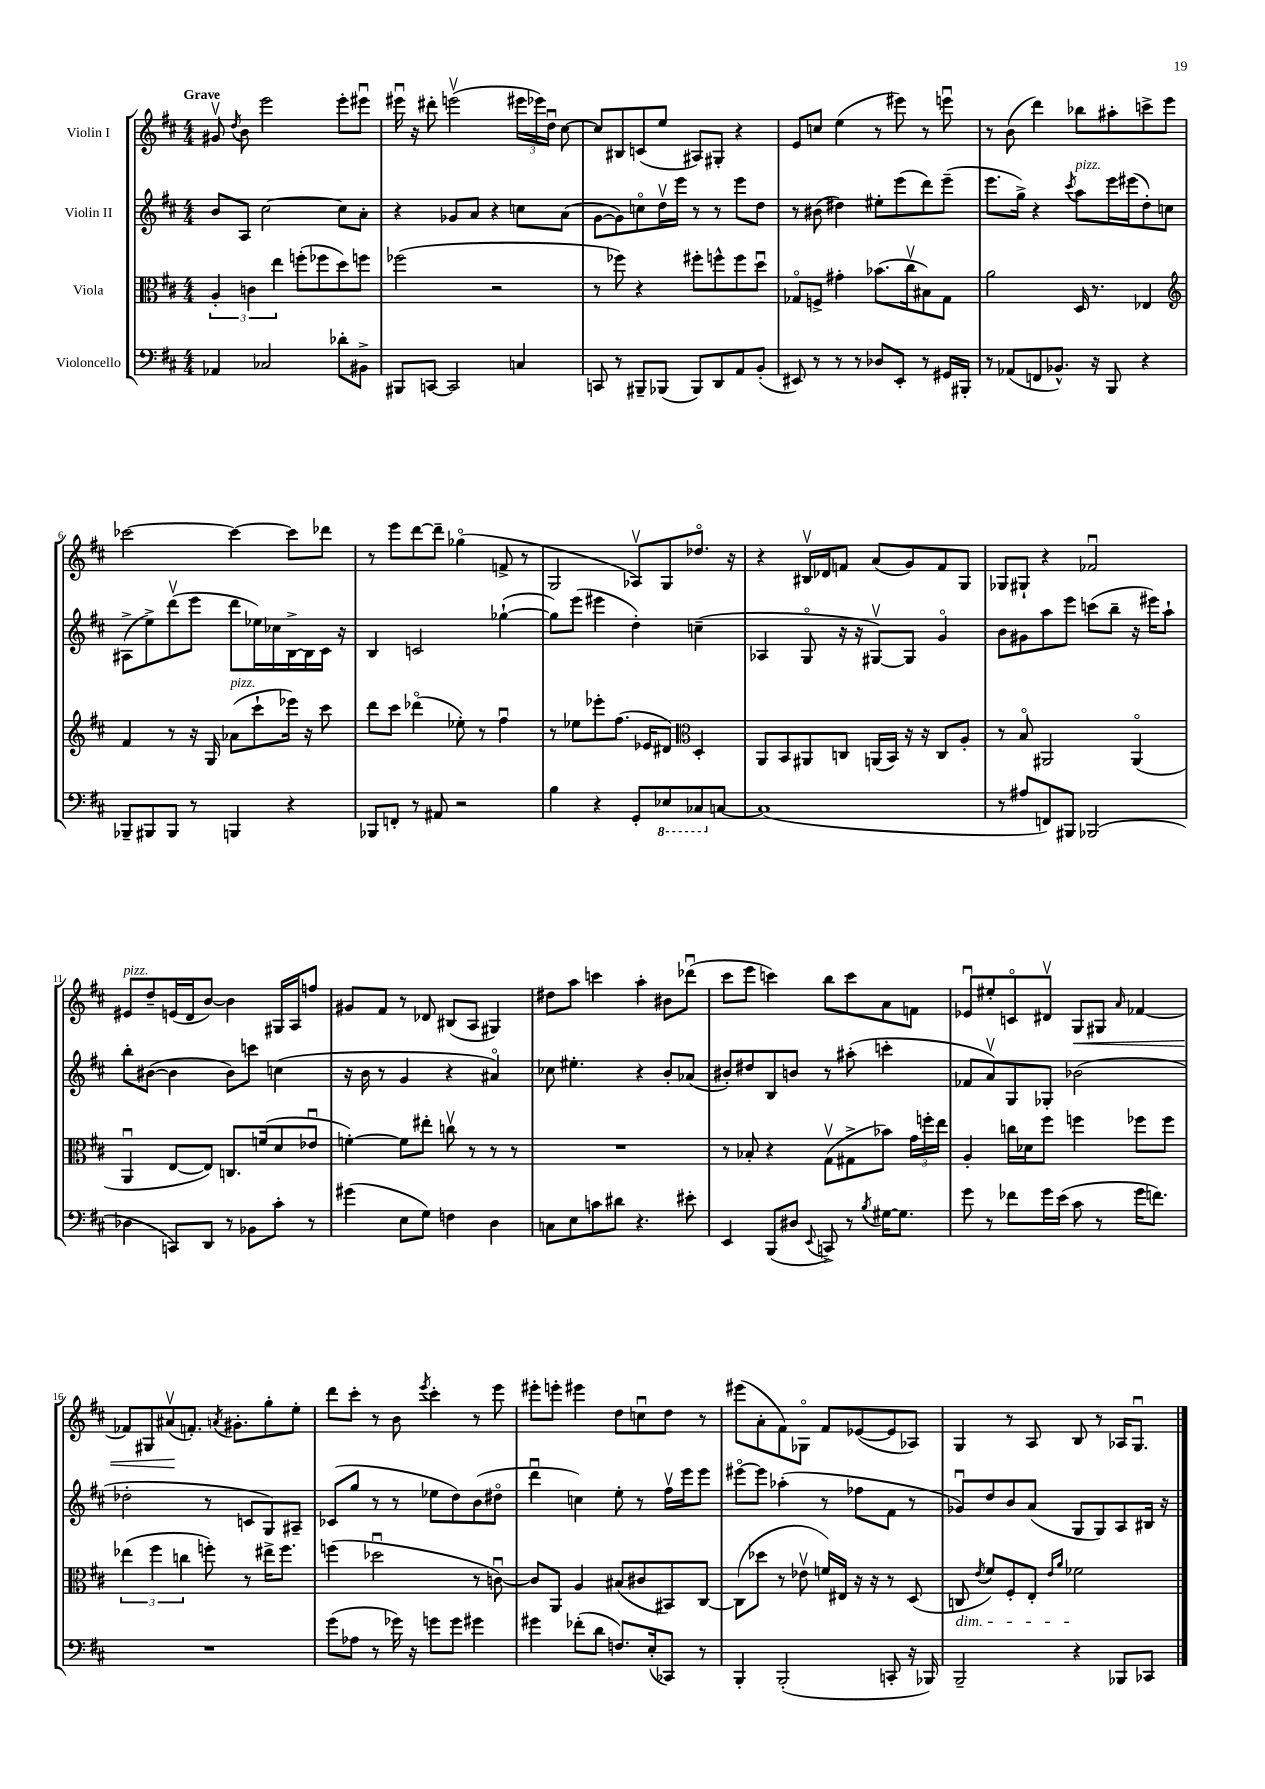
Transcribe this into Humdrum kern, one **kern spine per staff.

**kern	**kern	**kern	**kern	**dynam
*part4	*part3	*part2	*part1	*part1
*staff4	*staff3	*staff2	*staff1	*staff1
*I"Violoncello	*I"Viola	*I"Violin II	*I"Violin I	*
*clefF4	*clefC3	*clefG2	*clefG2	*
*k[f#c#]	*k[f#c#]	*k[f#c#]	*k[f#c#]	*
*M4/4	*M4/4	*M4/4	*M4/4	*
=1	=1	=1	=1	=1
!	!	!	!LO:TX:a:B:t=Grave	!
4AA-X/	6A'/	8b/L	8g#Xv/	.
.	.	.	8qdd/	.
.	.	8A/J	8b\	.
.	6cn\	.	.	.
2C-X/	.	[2cc#\	2eee\	.
.	6ee\	.	.	.
.	(8ffn'\L	.	.	.
.	8ff-X\	.	.	.
8d-X'\L	8dd\)	8cc#\L]	8eee'\L	.
8BB#X^\J	8ffn\J	8a'\J	8eee#Xu\J	.
=2	=2	=2	=2	=2
8BBB#X/L	(2ff-X\	4r	16eee#Xu\	.
.	.	.	16r	.
[8CCn/J	.	.	8ddd#X'\	.
2CC/]	.	8g-X/L	(2eeenv\	.
.	.	8a/J	.	.
.	2r	4r	.	.
4Cn/	.	8ccn\L	24eee#X\LL	.
.	.	.	24eee-X\)	.
.	.	.	24ddu\JJ	.
.	.	(8a\J	[8cc#\	.
=3	=3	=3	=3	=3
8CCn/	8r	[8g\L	8cc#/L]	.
8r	8ff-X\)	8g\])	8B#X/	.
8BBB#X~/L	4r	8ccn\	(8cn/	.
(8BBB-X/J	.	16ddv\L	8ee/J	.
.	.	16eee\JJ	.	.
8BBB-/L)	8ff#X'\L	8r	8A#X/L)	.
8DD/	8ffn^^\	8r	8G#X'/J	.
8AA/	8ff\	8eee\L	4r	.
(8BB'/J	8ddu\J	8dd\J	.	.
=4	=4	=4	=4	=4
8EE#X/)	8G-X/L	8r	8e/L	.
8r	8Fn^/J	(8b#X\	8ccn/J	.
8r	4g#X'\	4dd#X\)	(4ee\	.
8r	.	.	.	.
8D-X/L	(8.b-X\L	8ee#X'\L	8r	.
8EE#'/J	.	(8eee\	8eee#X\)	.
.	16cc#v\k	.	.	.
8r	8B#X\)	8ddd\)	8r	.
16GG#X/LL	8G-\J	(8eee~\J	8eeenu\	.
16BBB#X'/JJ	.	.	.	.
=5	=5	=5	=5	=5
8r	2a\	8.eee\L	8r	.
(8AA-X/L	.	.	(8b\	.
.	.	16gg^\Jk)	.	.
8FFn/	.	4r	4ddd\)	.
8.BB-X^^/J)	.	.	.	.
.	.	8qccc#/	.	.
!	!	!LO:TX:a:i:t=pizz.	!	!
.	16D/	8aa\L	8bb-X\L	.
16r	8.r	.	.	.
8BBB/	.	16eee\L	8aa#X'\	.
.	.	(16eee#X\J	.	.
4r	4E-X/	8dd'\)	8cccn^\	.
.	.	8ccn\J	8eee\J	.
!!LO:LB:g=z
=6	=6	=6	=6	=6
*	*clefG2	*	*	*
8BBB-X~/L	4f#/	(8A#X^\L	[2ccc-X\	.
8BBB#X/	.	8ee^\)	.	.
8BBB#/J	8r	(8dddv\	.	.
8r	16r	8eee\J	.	.
.	16G/	.	.	.
!	!LO:TX:a:i:t=pizz.	!	!	!
4BBBn/	(8a-X\L	8ddd\L	4ccc-\_	.
.	8ccc#`\	16ee-X\L)	.	.
.	.	16cc-X\	.	.
4r	16eee-X\Jk)	[16B^\	8ccc-\L]	.
.	16r	16B\]	.	.
.	8ccc#\	16c#\JJ	8ddd-X\J	.
.	.	16r	.	.
=7	=7	=7	=7	=7
8BBB-X/L	8ddd\L	4B/	8r	.
8FFn'/J	8ccc#\J	.	8eee\L	.
8r	(4ddd-X\	2cn/	[8ddd\	.
8AA#X/	.	.	8ddd~\J]	.
2r	8ee-X'\)	.	(4gg-X\	.
.	8r	.	.	.
.	4ff#u\	([4gg-X`\	8fn^/	.
.	.	.	8r	.
=8	=8	=8	=8	=8
4B\	8r	8gg-\L])	2G/	.
.	8ee-X\L	(8eee\J	.	.
4r	8eee-X'\	4eee#X\	.	.
.	(8.ff#\J	.	.	.
8GG'/L	.	4dd'\)	8A-Xv/L)	.
.	16e-X/KL	.	.	.
*8ba	*	*	*	*
8EE-X/	8d#X/J)	.	8G/	.
*	*clefC3	*	*	*
8CC-X/	4D'/	(4ccn~\	8.dd-X/J	.
*X8ba	*	*	*	*
[8Cn/J	.	.	.	.
.	.	.	16r	.
=9	=9	=9	=9	=9
(1C]	8AA/L	4A-X/	4r	.
.	8BB/	.	.	.
.	8AA#X/	8G/	16B#Xv/LL	.
.	.	.	16d-X/J	.
.	8Cn/J	16r	8fn/J	.
.	.	16r	.	.
.	(16AAn/LL	[8G#Xv/L)	(8a/L	.
.	16BB/JJ)	.	.	.
.	16r	8G#/J]	8g/)	.
.	16r	.	.	.
.	8C/L	4g/	8f/	.
.	8A'/J	.	8G/J	.
=10	=10	=10	=10	=10
8r	8r	8b\L	8G-X/L	.
8A#X/L	8B/	8g#X\	8G#X`/J	.
8FFn/)	2AA#X/	8aa\	4r	.
8BBB#X/J	.	8eee\J	.	.
(2BBB-X/	.	(8cccn\L	2f-Xu/	.
.	.	8bb~\J	.	.
.	(4AA#/	16r	.	.
.	.	16eee#X\KL)	.	.
.	.	8aa`\J	.	.
!!LO:LB:g=z
=11	=11	=11	=11	=11
!	!	!	!LO:TX:a:i:t=pizz.	!
4D-X\	4AAu/	8bb'\L	8e#X/L	.
.	.	([8b#X\J	8dd~/	.
8CCn/L)	[8E/L	4b#\]	(16en/L	.
.	.	.	16d/J	.
8DD/J	8E/J])	.	[8b/J)	.
8r	8.Cn/L	8b#\L)	4b\]	.
8BB-X\L	.	8cccn\J	.	.
.	(16fn/k	.	.	.
8c#'\J	8d/	(4ccn\	16G#X/LL	.
.	.	.	16A/J	.
8r	8e-Xu/J	.	8ffn/J	.
=12	=12	=12	=12	=12
(4g#X\	[4fn'\)	16r	8g#X/L	.
.	.	16b\	.	.
.	.	8r	8f#/J	.
8E\L	8f\L]	4g/	8r	.
8G\J)	8ee#X'\J	.	8d-X/	.
4Fn\	8ccnv\	4r	(8B#X/L	.
.	8r	.	8A/J	.
4D\	8r	4a#X/)	4G#X/)	.
.	8r	.	.	.
=13	=13	=13	=13	=13
8Cn\L	1r	8cc-X\	8dd#X\L	.
8E\	.	4.ee#X'\	8aa\J	.
8cn\	.	.	4cccn\	.
8d#X\J	.	.	.	.
4.r	.	4r	4aa'\	.
.	.	8b'/L	8b#X\L	.
8e#X'\	.	(8a-X/J	(8ddd-Xu\J	.
=14	=14	=14	=14	=14
4EE/	8r	8b#X'/L)	8ccc#\L	.
.	8B-X'/	8dd#X/	8eee\J	.
(8BBB/L	4r	8B/	4cccn\)	.
8D#X/J	.	8bn/J	.	.
8qqEE/	.	.	.	.
8CCn^/)	(8Gv\L	8r	8bb\L	.
8r	8G#X^\	(8aa#X'\	8ccc\	.
8qB/	.	.	.	.
[16G#X\KL	8b-X\J)	4cccn'\	8a\	.
8.G#\J]	.	.	.	.
.	24g\LL	.	8fn\J	.
.	24ffn'\	.	.	.
.	24ee\JJ	.	.	.
=15	=15	=15	=15	=15
8g\	4A'/	8f-X/L	8e-Xu/L	.
8r	.	8av/)	8ee#X'/	.
8f-X\L	16ccn\LL	8G/	8cn/	.
.	16d-X\J	.	.	.
16g\L	8ff#\J	8G-X'/J	8d#Xv/J	.
(16e\JJ	.	.	.	.
!	!	!	!	!LO:HP:b
8c#\	4ffn\	(2b-X\	8G/L	<
8r	.	.	8G#X/J	.
.	.	.	16qqa/	.
16g\KL	8ff-X\L	.	[4f-X/	.
8.fn\J)	.	.	.	.
.	8ff-\J	.	.	.
!!LO:LB:g=z
=16	=16	=16	=16	=16
1r	(6ee-X\	2dd-X'\	8f-X/L]	.
.	.	.	8G#X/	.
.	6ff#\	.	.	.
.	.	.	(8a#Xv/	.
.	6ccn\	.	.	.
.	.	.	8.fn'/J)	[
.	8ffn'\)	8r	.	.
.	.	.	8qan/	.
.	.	.	8.g#X'\L	.
.	8r	8cn/L	.	.
.	16ee#X^\KL	8G/)	8gg'\	.
.	8.ff\J	.	.	.
.	.	8A#X~/J	8ee'\J	.
=17	=17	=17	=17	=17
(8g\L	(4ffn\	(8c-X/L	8ddd\L	.
8A-X\J	.	8gg/J	8ccc#'\J	.
8r	2dd-Xu\	8r	8r	.
16g-X\)	.	8r	8b\	.
16r	.	.	.	.
.	.	.	8qeee/	.
8gn\L	.	8ee-X\L	4ccc#'\	.
8g\J	.	8dd\)	.	.
4g#X\	8r	(8b\	8r	.
.	[8cnu\)	8dd#X\J	8eee\	.
=18	=18	=18	=18	=18
4g#X\	8c/L]	4dddu\	8eee#X'\L	.
.	8AA/J	.	8eeen'\J	.
(8f-X'\L	4A/	4ccn\)	4eee#X\	.
8d\J	.	.	.	.
8.Fn/L)	(8B#X/L	8ee'\	8dd\L	.
.	8c#X/	8r	8ccnu\	.
(16E'/k	.	.	.	.
8CC-X/J)	8BB#X/)	16ff#v\LL	8dd\J	.
.	.	16eee\J	.	.
8r	[8C#/J	8eee\J	8r	.
=19	=19	=19	=19	=19
4BBB'/	(8C#\L]	[8eee#X\L	(8eee#X\L	.
.	8dd-X\J	8eee#\J]	8a'\	.
(2BBB'/	8r	(4aa-X'\	8f#\)	.
.	8e-Xv\	.	8G-X\J	.
.	16fn/LL)	8r	8f#/L	.
.	16E#X/JJ	.	.	.
.	16r	8ff-X\L	([8e-X/	.
.	16r	.	.	.
8CCn'/	8r	8f#\J	8e-/]	.
16r	(8D/	8r	8A-X/J)	.
16BBB-X/)	.	.	.	.
=20	=20	=20	=20	=20
!	!LO:TX:b:i:t=dim.	!	!	!
2BBB~/	8Cn/	8g-Xu/L)	4G/	.
.	8qe/	.	.	.
.	8f#/L)	8dd/	.	.
.	8F#'/	8b/	8r	.
.	8E'/J	(8a/J	8A/	.
.	16qqe/LL	.	.	.
.	16qqa/JJ	.	.	.
4r	2f-X\	8G/L	8B/	.
.	.	8G/)	8r	.
8BBB-X/L	.	8A/	16A-X/KL	.
.	.	.	8.Gu/J	.
8CC-X/J	.	16B#X/Jk	.	.
.	.	16r	.	.
==	==	==	==	==
*-	*-	*-	*-	*-
